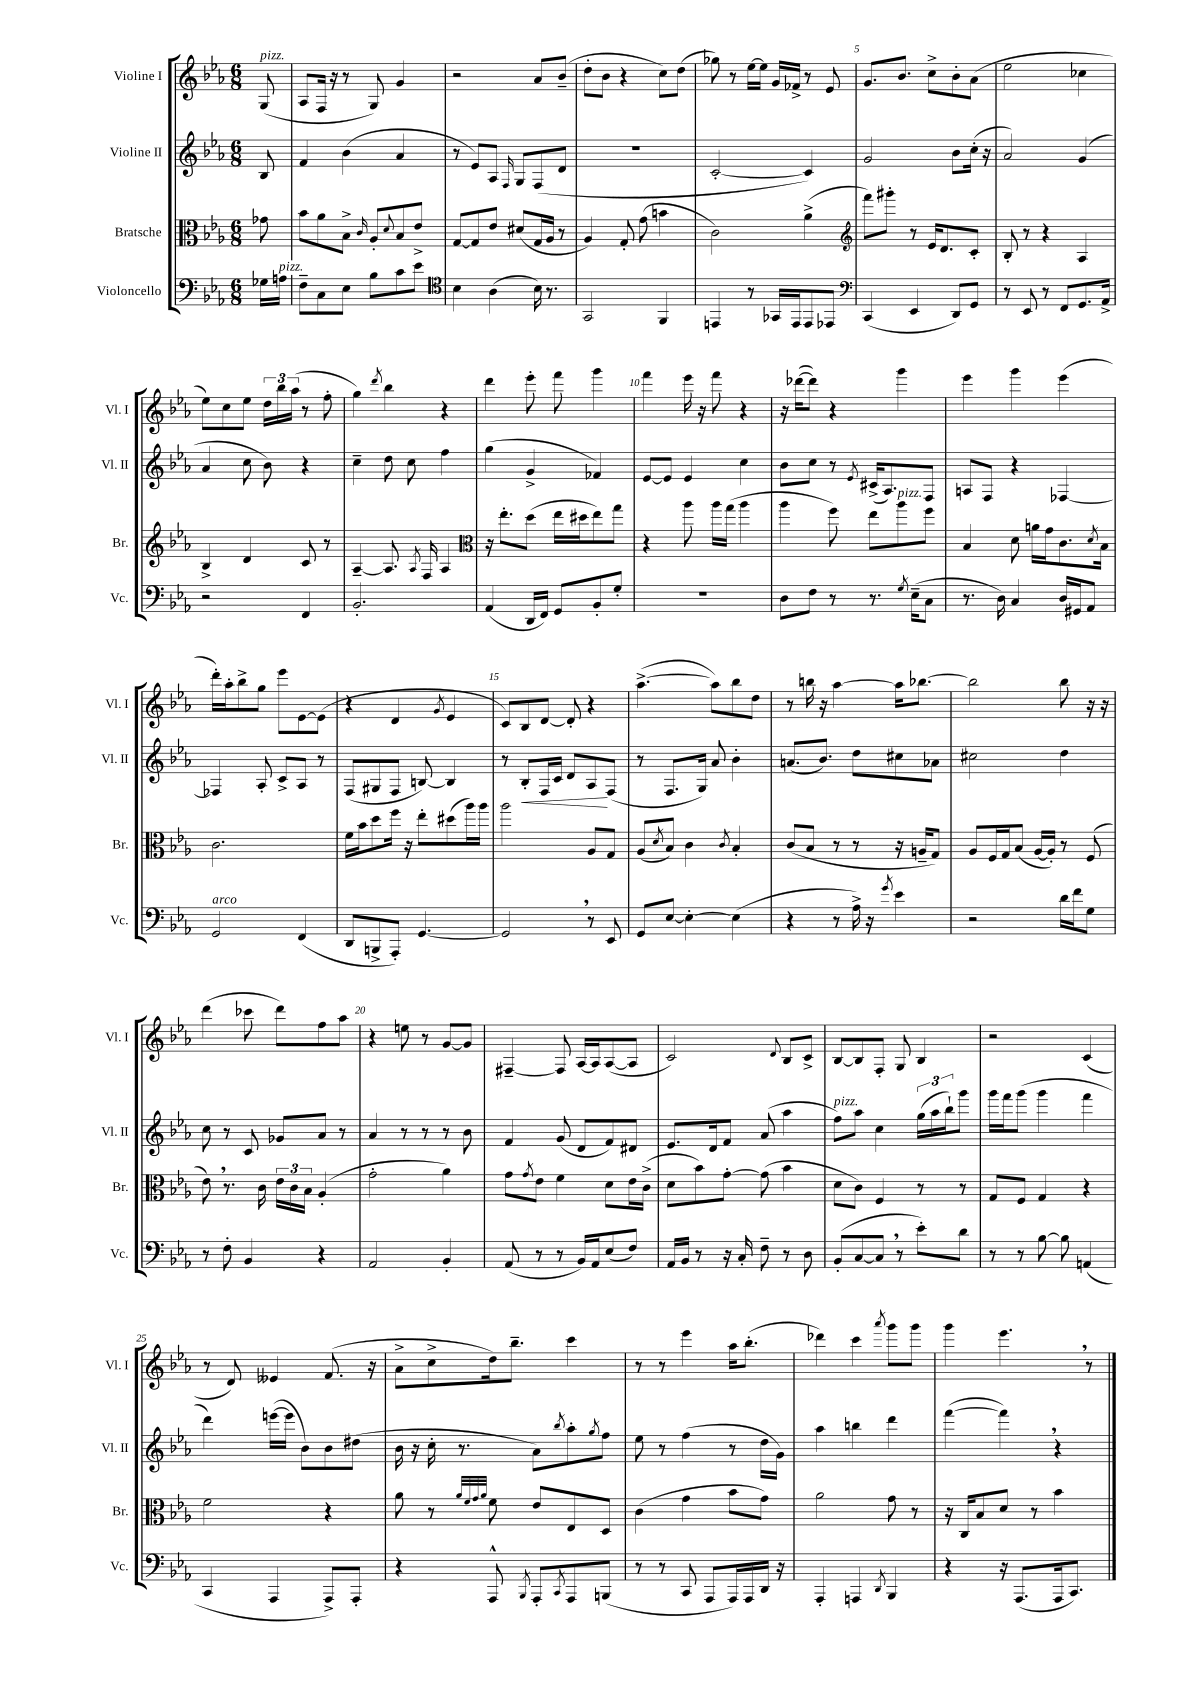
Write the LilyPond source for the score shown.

<<
\new StaffGroup <<
\new Staff = "s0" \with { instrumentName = "Violine I" shortInstrumentName = "Vl. I" } {
    \clef treble \key ees \major \numericTimeSignature \time 6/8 \partial 8
    g8^\markup { \italic "pizz." }( |
    aes8 f16 r16 r8 g8) g'4 |
    r2 aes'8 bes'8--( |
    d''8-. bes'8 r4 c''8) d''8( |
    ges''8) r8 ees''16~ ees''16 g'16 fes'16-> r8 ees'8 |
    g'8. bes'8. c''8-> bes'8-. aes'8( |
    ees''2 ces''4 |
    ees''8) c''8 ees''8 \tuplet 3/2 { d''16 bes''16 aes''16( } r8 f''8-. |
    g''4) \acciaccatura { d'''8 } bes''4 r4 |
    d'''4 ees'''8-. f'''8 g'''4 |
    f'''4 ees'''16 r16 f'''8 r4 |
    r16 des'''16~( des'''8) r4 g'''4 |
    ees'''4 g'''4 ees'''4( |
    d'''16-.) aes''16-. bes''8-> g''8 ees'''8 ees'8~ ees'8( |
    r4 d'4 \acciaccatura { g'8 } ees'4 |
    c'8) bes8 d'8~ d'8-. r4 |
    aes''4.~->( aes''8) bes''8 d''8 |
    r8 b''16 r16 aes''4~ aes''16 bes''8.~ |
    bes''2 bes''8 r16 r16 |
    d'''4( ces'''8 d'''8) f''8 aes''8 |
    r4 e''8 r8 g'8~ g'8 |
    fis4~-- fis8 aes16~ aes16 aes8~( aes8 |
    c'2) \appoggiatura { d'8 } bes8 c'8-> |
    bes8~ bes8 f8-. g8 bes4 |
    r2 c'4( |
    r8 d'8) eeses'4 f'8.( r16 |
    aes'8-> c''8-> d''16) bes''8.-- c'''4 |
    r8 r8 ees'''4 aes''16 bes''8.-.( |
    des'''4) c'''4 \acciaccatura { aes'''8 } g'''8 g'''8 |
    g'''4 ees'''4. \breathe r8 \bar "|." |
}
\new Staff = "s1" \with { instrumentName = "Violine II" shortInstrumentName = "Vl. II" } {
    \clef treble \key ees \major \numericTimeSignature \time 6/8 \partial 8
    bes8 |
    f'4 bes'4( aes'4 |
    r8 ees'8) aes8 \grace { f16 } g8 f8( d'8 |
    R2. |
    c'2~-. c'4) |
    g'2 bes'8 c''16-.( r16 |
    aes'2) g'4( |
    aes'4 c''8 bes'8) r4 |
    c''4-- d''8 c''8 f''4 |
    g''4( g'4-> fes'4) |
    ees'8~ ees'8 ees'4 c''4 |
    bes'8 c''8 r8 \acciaccatura { ees'8 } cis'16->( aes8.) f8 |
    a8 f8 r4 fes4~ |
    fes4 aes8-. c'8-> aes8 r8 |
    f8( gis8 f8 b8~) b4 |
    r8 bes8-.\< f16 c'16 d'8 aes8\! f8( |
    r8 f8. g16) aes'8 bes'4-. |
    a'8.( bes'8.) d''8 cis''8 aes'8 |
    cis''2 d''4 |
    c''8 r8 c'8 ges'8 aes'8 r8 |
    aes'4 r8 r8 r8 bes'8 |
    f'4 g'8( d'8 f'8) dis'8 |
    ees'8. d'16 f'8 aes'8( aes''4 |
    f''8^\markup { \italic "pizz." }) aes''8 c''4 \tuplet 3/2 { g''16( aes''16 bes''16-!) } g'''8 |
    g'''16 f'''16 g'''8( g'''4 f'''4 |
    d'''4) e'''16~( e'''16 bes'8) bes'8 dis''8( |
    bes'16 r16 c''16-. r8. aes'8) \acciaccatura { bes''8 } aes''8-. \acciaccatura { g''8 } f''8 |
    ees''8 r8 f''4( r8 d''16 g'16) |
    aes''4 b''4 d'''4 |
    f'''4~( f'''4) \breathe r4 \bar "|." |
}
\new Staff = "s2" \with { instrumentName = "Bratsche" shortInstrumentName = "Br." } {
    \clef alto \key ees \major \numericTimeSignature \time 6/8 \partial 8
    ges'8 |
    bes'8 aes'8 bes8-> \grace { c'16 } aes8-. \appoggiatura { d'8 } bes8 ees'8-> |
    g8~ g8 ees'8 dis'8( g16 aes16 r8 |
    aes4) g8-. g'8( b'4 |
    c'2) aes'4->( |
    \clef treble f'''8) gis'''8-. r8 ees'16 d'8. c'8-. |
    bes8-. r8 r4 aes4 |
    bes4-> d'4 c'8 r8 |
    aes4~-- aes8. \acciaccatura { aes8 } f16 aes4 |
    \clef alto r16 ees''8.-. d''8( ees''16 dis''16 ees''8) g''8 |
    r4 aes''8 aes''16 g''16( aes''4 |
    aes''4 f''8) ees''8 aes''8^\markup { \italic "pizz." } f''8 |
    bes4 d'8 a'16 g'16 c'8. \acciaccatura { d'8 } bes16 |
    c'2. |
    f'16 bes'16 d''8 f''16 r16 ees''8-. dis''8( aes''16) aes''16 |
    aes''2 aes8 g8 |
    aes8( \acciaccatura { d'8 } bes8) c'4 \acciaccatura { c'8 } bes4-. |
    c'8( bes8 r8 r8 r16 a16-- g8) |
    aes8 f16 g16 bes8( aes16~ aes16-.) r8 f8( |
    ees'8) \breathe r8. c'16 \tuplet 3/2 { ees'16 c'16 bes16 } aes4-.( |
    g'2-. aes'4) |
    g'8 \acciaccatura { g'8 } ees'8 f'4 d'8 ees'16 c'16->( |
    d'8 bes'8) g'8~-. g'8( bes'4 |
    d'8 c'8) f4 r8 r8 |
    g8 f8 g4 r4 |
    f'2 r4 |
    aes'8 r8 \grace { aes'32 f'32 g'32 aes'32 } f'8 ees'8 ees8 d8 |
    c'4( g'4 bes'8 g'8) |
    aes'2 g'8 r8 |
    r16 c16 bes8 d'8 r8 bes'4 \bar "|." |
}
\new Staff = "s3" \with { instrumentName = "Violoncello" shortInstrumentName = "Vc." } {
    \clef bass \key ees \major \numericTimeSignature \time 6/8 \partial 8
    ges16 a16^\markup { \italic "pizz." } |
    f8-- c8 ees8 bes8 c'8 ees'8 |
    \clef tenor bes4 aes4( bes16) r8. |
    g,2 f,4 |
    e,4 r8 ges,16 e,16 e,8 ees,8 |
    \clef bass c,4( ees,4 d,8) g,8 |
    r8 ees,8 r8 f,8 g,8. aes,16-> |
    r2 f,4 |
    bes,2.-. |
    aes,4( d,16 f,16) g,8 bes,8-. g8-. |
    R2. |
    d8 f8 r8 r8. \acciaccatura { g8 } ees16--( c8 |
    r8. d16) c4 d16 gis,16 aes,8 |
    g,2^\markup { \italic "arco" } f,4( |
    d,8 b,,8-> aes,,8-.) g,4.~ |
    g,2 \breathe r8 ees,8 |
    g,8 ees8~ ees4~-. ees4( |
    r4 r8 aes16->) r16 \acciaccatura { g'8 } ees'4 |
    r2 d'16 f'16 g8 |
    r8 f8-. bes,4 r4 |
    aes,2 bes,4-. |
    aes,8( r8 r8 bes,16) aes,16 ees8( f8) |
    aes,16 bes,16 r8 r16 c16-. f8-- r8 d8 |
    bes,8-.( c8~ c8 \breathe r8 ees'8-.) d'8 |
    r8 r8 bes8~ bes8 a,4( |
    c,4 aes,,4 aes,,8->) aes,,8-. |
    r4 aes,,8-^ \acciaccatura { bes,,8 } aes,,8-. \acciaccatura { c,8 } aes,,8 b,,8( |
    r8 r8 c,8 aes,,8 aes,,16) aes,,16 d,16 r16 |
    aes,,4-. a,,4 \acciaccatura { d,8 } bes,,4 |
    r4 r16 aes,,8.( aes,,16 c,8.) \bar "|." |
}
>>
>>
\layout { \context { \Score \override BarNumber.break-visibility = ##(#f #t #t) barNumberVisibility = #(every-nth-bar-number-visible 5) } }
